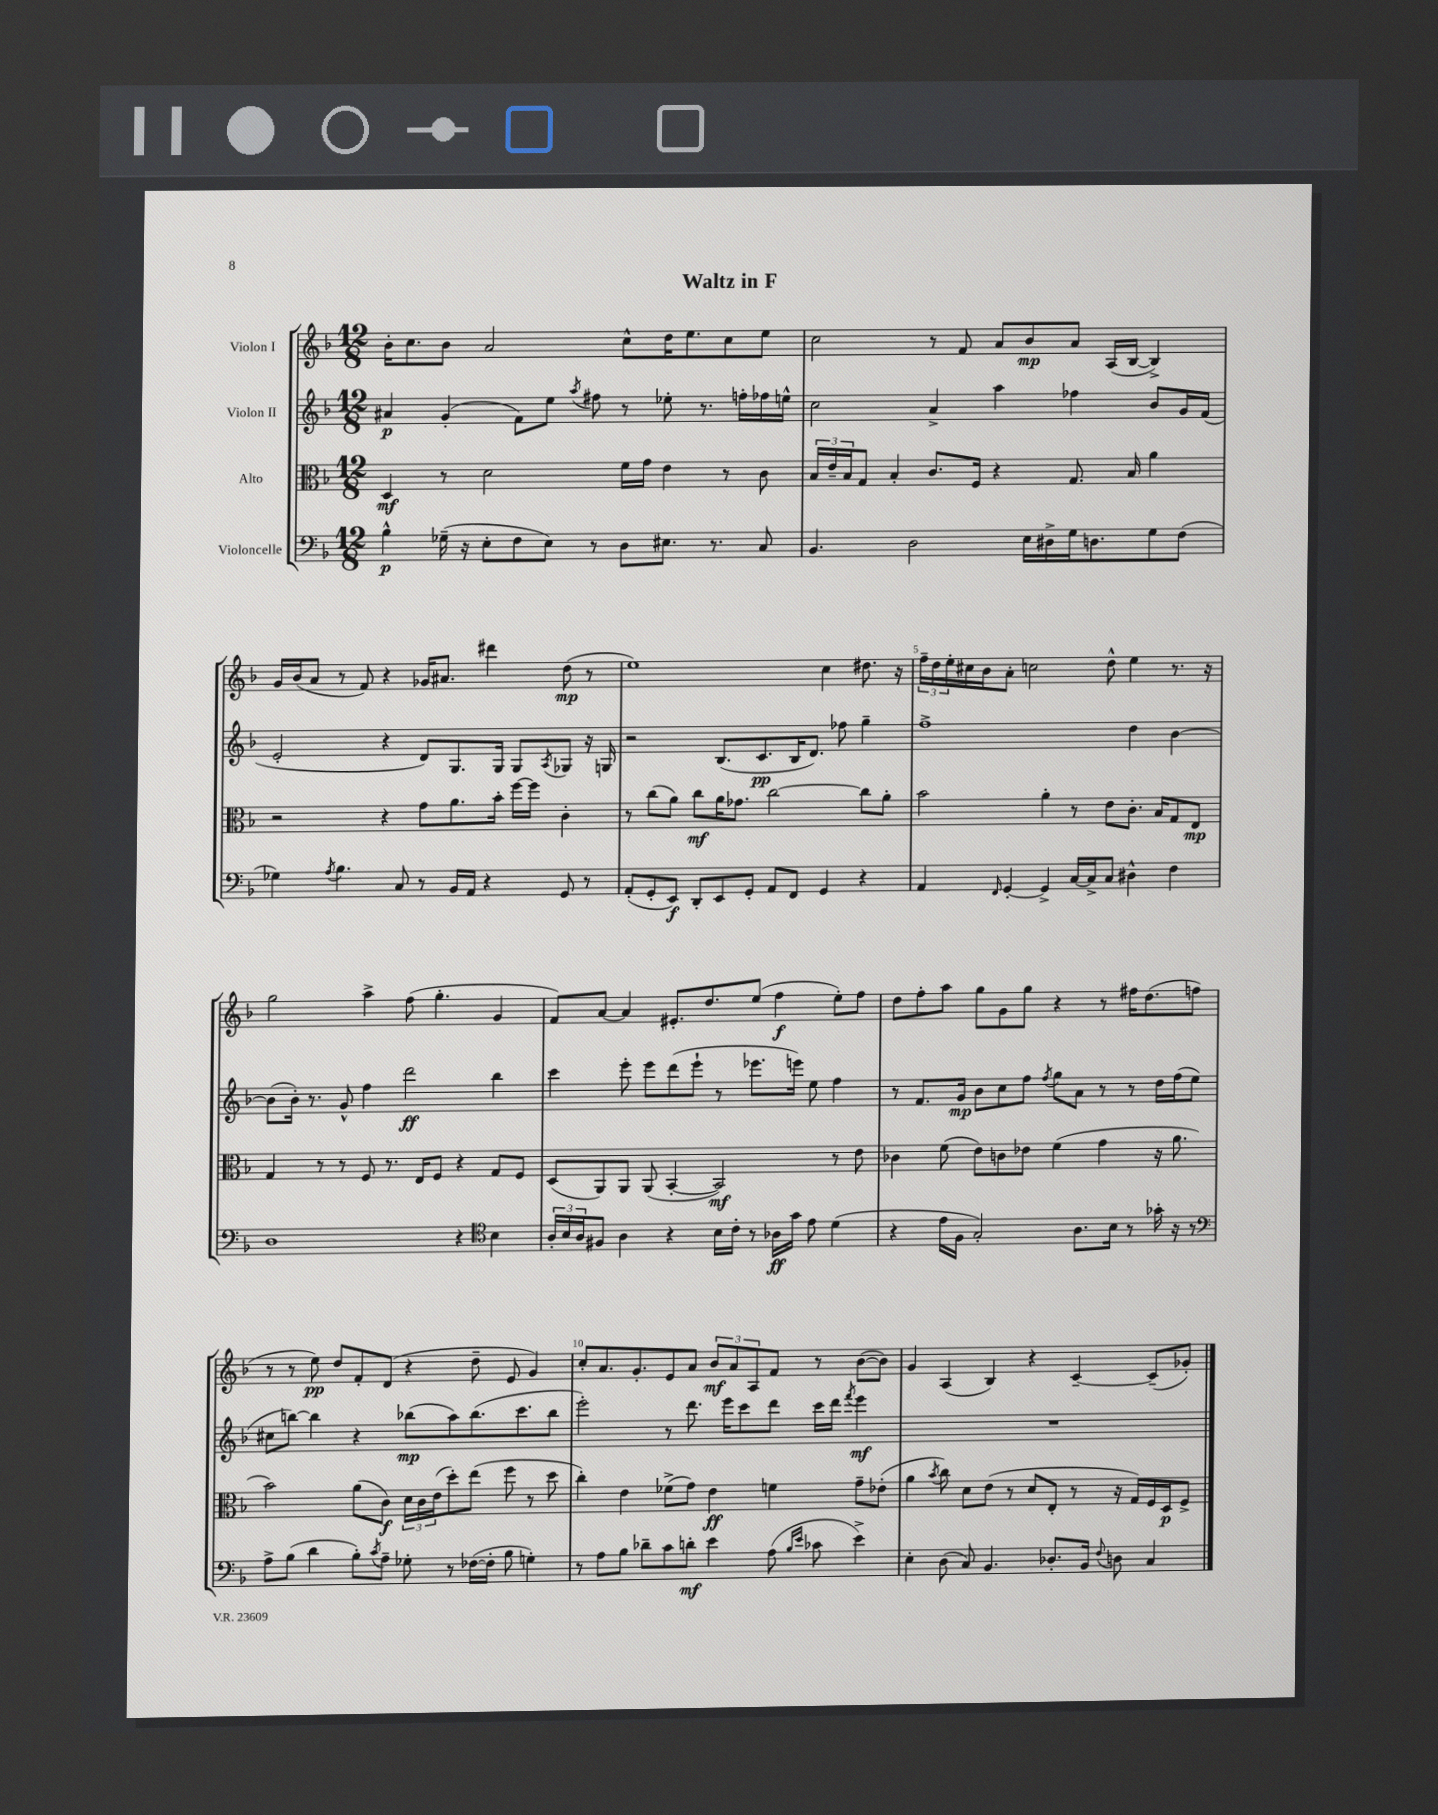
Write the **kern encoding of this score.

**kern	**kern	**kern	**kern
*staff4	*staff3	*staff2	*staff1
*clefF4	*clefC3	*clefG2	*clefG2
*k[b-]	*k[b-]	*k[b-]	*k[b-]
*M12/8	*M12/8	*M12/8	*M12/8
4B-^^	4D	4a#	16b-'
.	.	.	8.cc
(16G-~	8r	(4g'	8b-
16r	.	.	.
8E'	2d	.	2a
8F	.	8f)	.
8E)	.	8ee	.
.	.	8qaa	.
8r	.	8ff#	.
8D	16f	8r	8cc^^
.	16g	.	.
8.E#	4e	8ee-'	16dd
.	.	.	8.ee
.	.	8.r	.
8.r	.	.	.
.	8r	.	8cc
.	.	16ff'	.
8C	8c	16ff-	8ee
.	.	16ee^^	.
=	=	=	=
4.BB-	24B-	2cc	2cc
.	24e~	.	.
.	24B-	.	.
.	8G	.	.
.	4B-'	.	.
2D	.	.	.
.	8.c	4a^	8r
.	.	.	8f
.	16F	.	.
.	4r	4aa	8a
16E	.	.	8b-
16D#^	.	.	.
16G	8.G	4ff-	8a
8.D	.	.	.
.	.	.	(16A
.	16B-	.	[16B-
8G	4a	8b-	4B-^])
(8F	.	16g	.
.	.	(16f	.
=	=	=	=
4G-)	2r	2e'	16g
.	.	.	(16b-
.	.	.	8a
8qA	.	.	.
4.B-	.	.	8r
.	.	.	8f)
.	4r	4r	4r
8C	.	.	.
8r	8g	8d)	16g-
.	.	.	8.a#
16BB-	8.a	8.G	.
16AA	.	.	.
4r	.	.	4ddd#
.	16b-'	16G	.
.	[16ff	8G	.
.	16ff]	.	.
.	.	8qA	.
8GG	4c'	8G-	(8dd
8r	.	16r	8r
.	.	16G	.
=	=	=	=
(8AA'	8r	2r	1ee)
8GG'	(8cc	.	.
8EE)	8a)	.	.
8DD'	8cc	.	.
8EE	16a	(8.B-	.
.	8.g-	.	.
8GG'	.	.	.
.	.	8.c	.
8AA	[2cc	.	.
8FF	.	16B-	.
.	.	8.d)	.
4GG	.	.	4cc
.	.	8ff-	.
4r	8cc]	4gg~	8.dd#
.	8a'	.	.
.	.	.	16r
=	=	=	=
4AA	2b-	1ff^	24ff~
.	.	.	24dd
.	.	.	24ee'
.	.	.	16cc#
.	.	.	16b-
16qqFF	.	.	.
[4GG'	.	.	8a'
.	.	.	2cc
4GG^]	4a'	.	.
[16C	8r	.	.
16C^]	.	.	.
8C	8e	.	8dd^^
4D#^^	8.c'	4dd	4ee
.	16B-	.	.
4F	8G	[4b-	8.r
.	8E	.	.
.	.	.	16r
=	=	=	=
1D	4G	(8b-]	2gg
.	.	16b-')	.
.	.	8.r	.
.	8r	.	.
.	8r	8g^^	.
.	8F	4ff	4aa^
.	8.r	.	.
.	.	2ddd	(8ff
.	16E	.	.
.	8F	.	4.gg'
4r	4r	.	.
*clefC4	*	*	*
4B-	8G	4bb-	4g
.	8F	.	.
=	=	=	=
24A'	(8D	4ccc	8f)
24B-	.	.	.
24A	.	.	.
8F#	8AA)	.	[8a
4A	8AA	8eee'	4a]
.	(8AA	8eee	.
4r	[4BB-'	(8ddd	8.e#'
.	.	8eee`	.
.	.	.	8.dd
16B-	2BB-])	8r	.
16c'	.	.	.
8r	.	8.eee-	(8ee
16A-	.	.	4ff
16g	.	16eee)	.
8e	.	8ee	.
(4d	8r	4ff	8ee')
.	8e	.	8ff
=	=	=	=
4r	4c-	8r	8dd
.	.	8.f	8ff'
16e	(8f	.	8aa
16F	.	16g	.
2G')	8e)	8b-	8gg
.	8c	8cc	8g
.	8e-	8ff	8gg
.	.	8qff	.
.	(4f	8gg	4r
8.A	.	8a	.
.	4g	8r	8r
16B-	.	.	.
8r	.	8r	16ff#
.	.	.	(8.dd
16g-'	16r	16dd	.
16r	8.a	(16ff	.
8r	.	8ee	8ff
=	=	=	=
*clefF4	*	*	*
8A^	2b-)	8cc#	8r
(8B-	.	[8bb)	8r
4d	.	4bb]	8ee)
.	.	.	8dd
8B-')	(8a	4r	8f'
8qc	.	.	.
8A~	8c)	.	(8d
8G-'	24d	(8bb-	4r
.	24c	.	.
.	(24e	.	.
8r	8dd')	8aa)	.
([16F-	(8ee	(8.bb-	8dd~
16F-']	.	.	.
8B-	8ff	.	8e
.	.	8.ccc	.
4G')	8r	.	4g)
.	8dd	8bb-	.
=	=	=	=
8r	4cc')	2eee')	8cc'
8A	.	.	8.a
8B-	4e	.	.
.	.	.	8.g'
8d-~	.	.	.
8c	(8f-^	8r	8e
8d'	8g)	8.ddd	8a
4e	4e	.	12b-
.	.	16eee	.
.	.	.	12a
.	.	8ccc	.
.	.	.	12A
(8A	4f	8ddd	8f
16qqB-	.	.	.
16qqe	.	.	.
8c-	.	16ccc	8r
.	.	16ddd	.
.	.	8qfff	.
4e^)	8g~	4eee	([8b-
.	(8e-'	.	8b-])
=	=	=	=
4E'	4a	1.r	4g
.	8qb-	.	.
(8D	8cc)	.	(4A
8C)	8d	.	.
4.BB-	(8e	.	4B-)
.	8r	.	.
.	8d	.	4r
8.D-'	8E'	.	.
.	8r	.	[4c~
16BB-	.	.	.
8qqF	.	.	.
8D	16r	.	.
.	16G)	.	.
4C	16F	.	(8c~]
.	16D	.	.
.	8F^	.	8g-')
==	==	==	==
*-	*-	*-	*-
